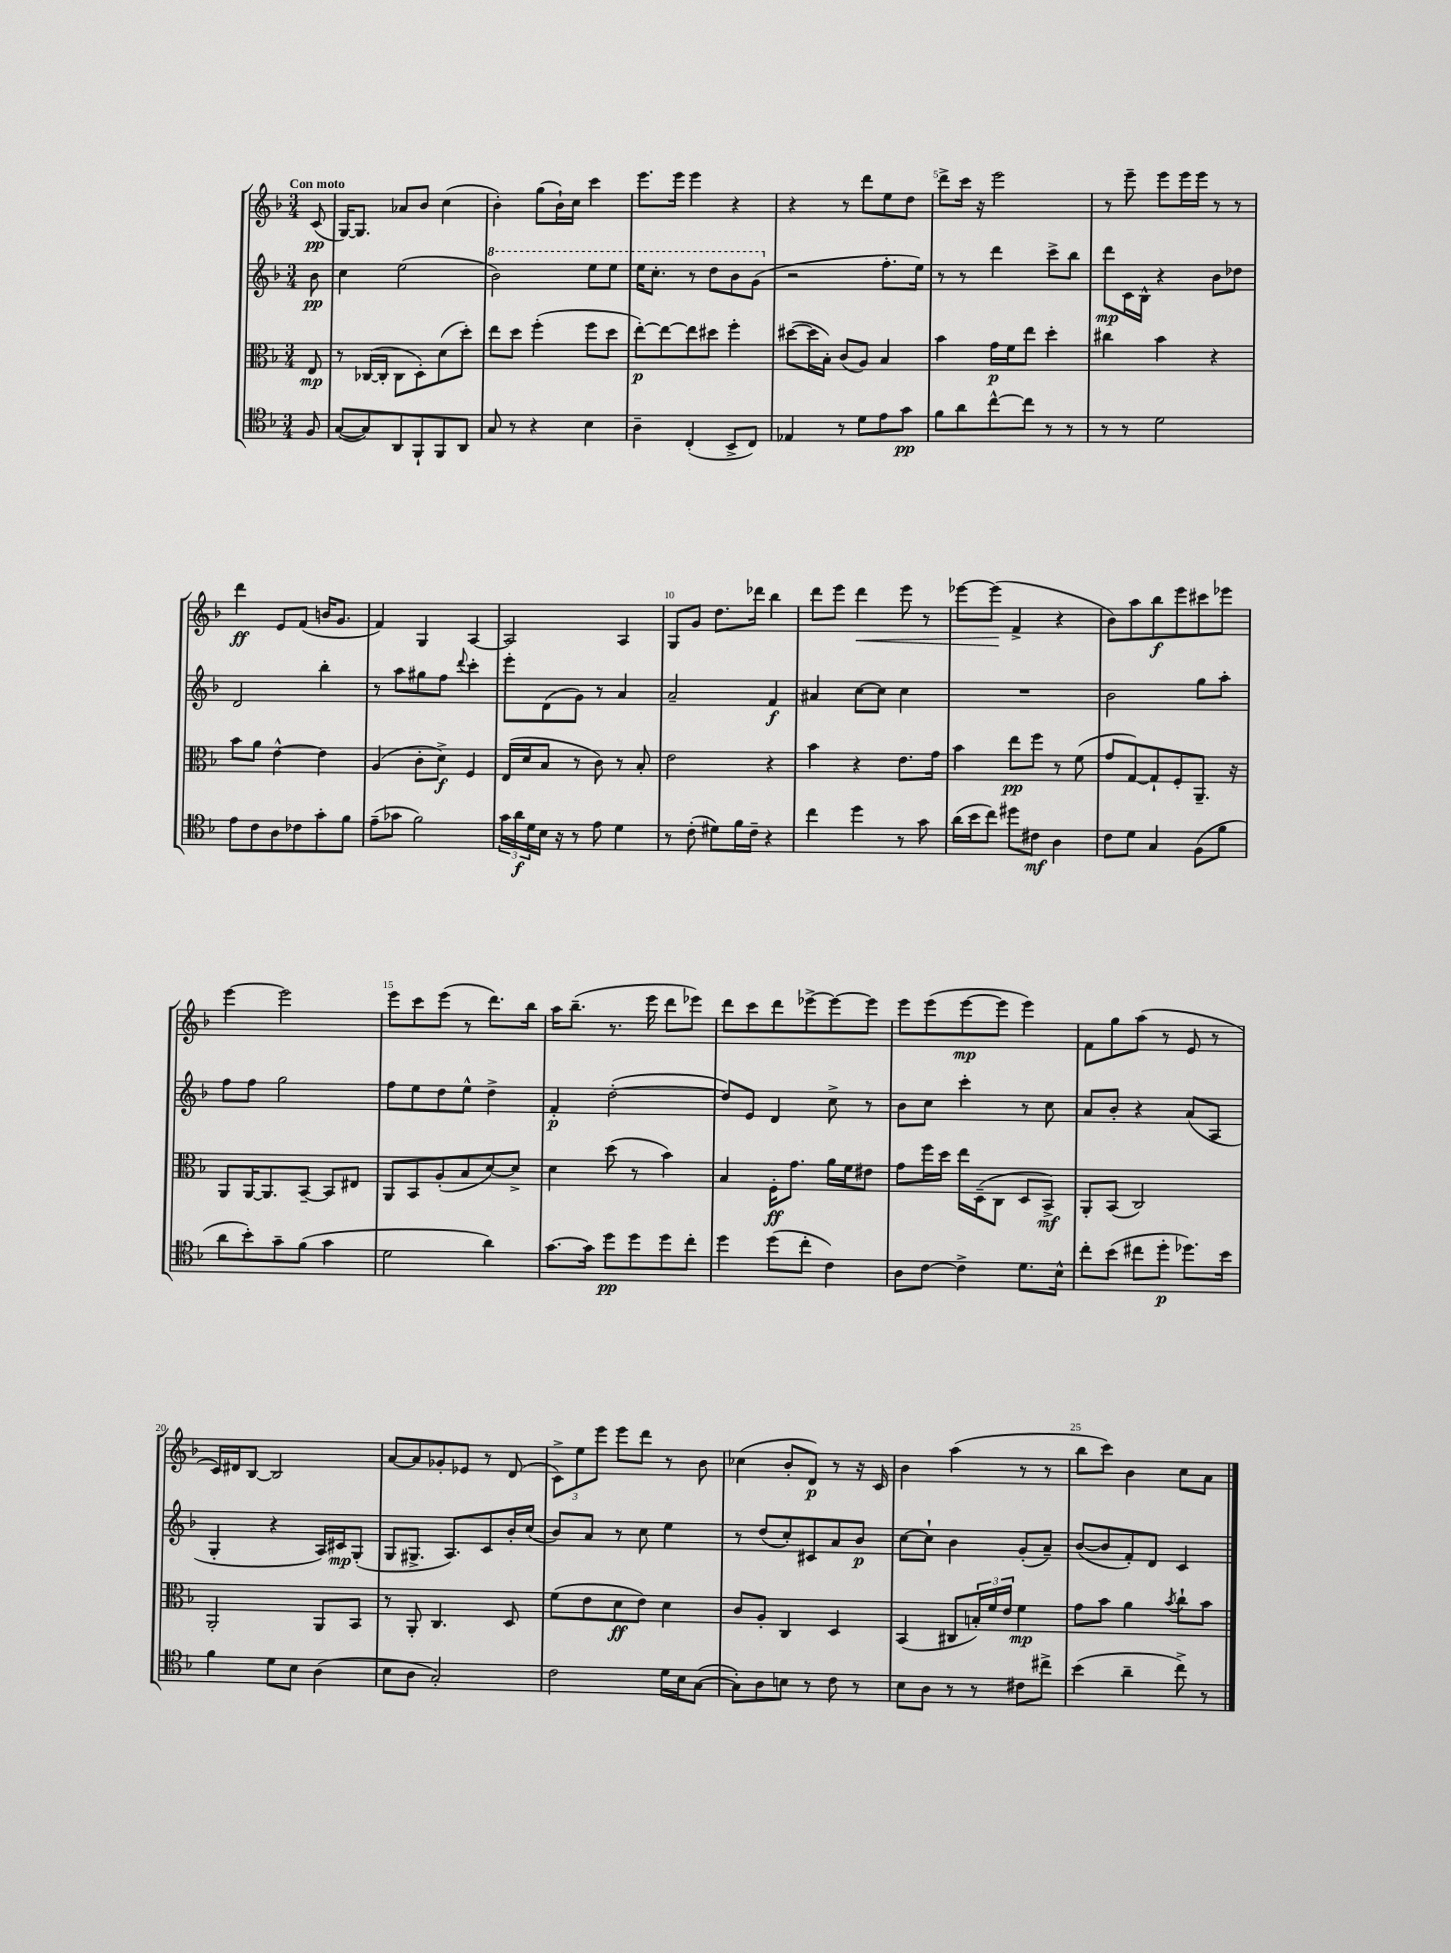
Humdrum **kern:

**kern	**dynam	**kern	**dynam	**kern	**dynam	**kern	**dynam
*part4	*part4	*part3	*part3	*part2	*part2	*part1	*part1
*staff4	*staff4	*staff3	*staff3	*staff2	*staff2	*staff1	*staff1
*clefC4	*	*clefC3	*	*clefG2	*	*clefG2	*
*k[b-]	*	*k[b-]	*	*k[b-]	*	*k[b-]	*
*M3/4	*	*M3/4	*	*M3/4	*	*M3/4	*
=	=	=	=	=	=	=	=
!	!	!	!	!	!	!LO:TX:a:B:t=Con moto	!
8F/	.	8E/	mp	8b-\	pp	(8c/	pp
=1	=1	=1	=1	=1	=1	=1	=1
([8G/L	.	8r	.	4cc\	.	[16G/KL)	.
.	.	.	.	.	.	8.G/J]	.
8G/])	.	([16C-X/LL	.	.	.	.	.
.	.	16C-'/JJ]	.	.	.	.	.
8AA/	.	8C-\L	.	(2ee\	.	8a-X/L	.
8FF`/	.	8D'\)	.	.	.	8b-/J	.
8FF/	.	(8d\	.	.	.	(4cc\	.
8AA/J	.	8dd'\J)	.	.	.	.	.
=2	=2	=2	=2	=2	=2	=2	=2
*	*	*	*	*8va	*	*	*
8G/	.	8ee\L	.	2bb-\)	.	4b-'\)	.
8r	.	8dd\J	.	.	.	.	.
4r	.	(4ff'\	.	.	.	(8gg\L	.
.	.	.	.	.	.	16b-`\L)	.
.	.	.	.	.	.	16cc\JJ	.
4B-\	.	8ff\L	.	8eee\L	.	4ccc\	.
.	.	8dd\J	.	8eee\J	.	.	.
=3	=3	=3	=3	=3	=3	=3	=3
4A~\	.	[8ee'\L)	p	16eee\KL	.	8.eee\L	.
.	.	.	.	8.ccc'\J	.	.	.
.	.	8ee\_	.	.	.	.	.
.	.	.	.	.	.	16eee\Jk	.
(4C'/	.	8ee\]	.	8r	.	4eee\	.
.	.	8dd#X\J	.	8ddd\L	.	.	.
8BB-^/L	.	4ff'\	.	8bb-\	.	4r	.
8C/J)	.	.	.	(8gg\J	.	.	.
=4	=4	=4	=4	=4	=4	=4	=4
*	*	*	*	*X8va	*	*	*
4E-X/	.	([8dd#X\L	.	2r	.	4r	.
.	.	16dd#\L]	.	.	.	.	.
.	.	16B-'\JJ)	.	.	.	.	.
8r	.	(8c/L	.	.	.	8r	.
8d\L	.	8A/J)	.	.	.	8ddd\L	.
8e\	.	4B-/	.	8.ff'\L	.	8ee\	.
8g\J	pp	.	.	.	.	8dd\J	.
.	.	.	.	16ee\Jk)	.	.	.
=5	=5	=5	=5	=5	=5	=5	=5
8f\L	.	4b-\	.	8r	.	8ddd^\L	.
8a\	.	.	.	8r	.	16ccc\Jk	.
.	.	.	.	.	.	16r	.
[8cc^^\	.	16g\LL	p	4ddd\	.	2eee\	.
.	.	16f\J	.	.	.	.	.
8cc\J]	.	8ee\J	.	.	.	.	.
8r	.	4dd'\	.	8ccc^\L	.	.	.
8r	.	.	.	8bb-\J	.	.	.
=6	=6	=6	=6	=6	=6	=6	=6
8r	.	4cc#X\	.	8ddd\L	mp	8r	.
8r	.	.	.	16c\L	.	8eee~\	.
.	.	.	.	16B-^^\JJ	.	.	.
2d\	.	4b-\	.	4r	.	8eee\L	.
.	.	.	.	.	.	16eee\L	.
.	.	.	.	.	.	16eee\JJ	.
.	.	4r	.	8b-\L	.	8r	.
.	.	.	.	8dd-X\J	.	8r	.
!!LO:LB:g=z
=7	=7	=7	=7	=7	=7	=7	=7
8e\L	.	8b-\L	.	2d/	.	4ddd\	ff
8c\	.	8a\J	.	.	.	.	.
8A\	.	[4e^^\	.	.	.	8e/L	.
8c-X\	.	.	.	.	.	(8f/J	.
8g'\	.	4e\]	.	4bb-'\	.	16bn/KL	.
.	.	.	.	.	.	8.g/J	.
8f\J	.	.	.	.	.	.	.
=8	=8	=8	=8	=8	=8	=8	=8
(8e~\L	.	(4A/	.	8r	.	4f/)	.
8g-X\J	.	.	.	8aa\L	.	.	.
2f\)	.	8c'\L	.	8gg#X\	.	4G/	.
.	.	8d^\J)	f	8ff\J	.	.	.
.	.	.	.	8qqddd/	.	.	.
.	.	4F/	.	4ccc'\	.	[4A/	.
=9	=9	=9	=9	=9	=9	=9	=9
24g\LL	.	(16E/LL	.	8eee'\L	.	2A/]	.
24a\	f	.	.	.	.	.	.
.	.	16d/J	.	.	.	.	.
24d\	.	.	.	.	.	.	.
16B-\JJ	.	8B-/J	.	(8d\	.	.	.
16r	.	.	.	.	.	.	.
8r	.	8r	.	8g\J)	.	.	.
8e\	.	8c\)	.	8r	.	.	.
4d\	.	8r	.	4a/	.	4A/	.
.	.	8B-'/	.	.	.	.	.
=10	=10	=10	=10	=10	=10	=10	=10
8r	.	2e\	.	2a~/	.	8G/L	.
(8c'\	.	.	.	.	.	8g/J	.
8d#X\L)	.	.	.	.	.	8.dd\L	.
16f\L	.	.	.	.	.	.	.
16c~\JJ	.	.	.	.	.	16ddd-X\Jk	.
4r	.	4r	.	4f/	f	4bb-\	.
=11	=11	=11	=11	=11	=11	=11	=11
4cc\	.	4b-\	.	4a#X/	.	8ddd\L	.
.	.	.	.	.	.	8eee\J	.
!	!	!	!	!	!	!	!LO:HP:b
4dd\	.	4r	.	[8cc\L	.	4ddd\	<
.	.	.	.	8cc\J]	.	.	.
8r	.	8.e\L	.	4cc\	.	8eee\	.
8g\	.	.	.	.	.	8r	.
.	.	16g\Jk	.	.	.	.	.
=12	=12	=12	=12	=12	=12	=12	=12
(16a\LL	.	4b-\	.	2.r	.	[8eee-X\L	.
16b-\J	.	.	.	.	.	.	.
8cc\J)	.	.	.	.	.	(8eee-\J]	.
8dd#X\L	.	8ee\L	pp	.	.	4f^/	[
8c#X\J	mf	8ff\J	.	.	.	.	.
4A\	.	8r	.	.	.	4r	.
.	.	(8f\	.	.	.	.	.
=13	=13	=13	=13	=13	=13	=13	=13
8c\L	.	8g/L	.	2b-\	.	8b-\L)	.
8d\J	.	[8G/)	.	.	.	8aa\	.
4G/	.	8G`/]	.	.	.	8bb-\	f
.	.	8F'/	.	.	.	8eee\	.
(8F\L	.	8.AA~/J	.	8gg\L	.	8ccc#X\	.
8f\J	.	.	.	8aa'\J	.	8eee-X\J	.
.	.	16r	.	.	.	.	.
!!LO:LB:g=z
=14	=14	=14	=14	=14	=14	=14	=14
8a\L	.	8AA/L	.	8ff\L	.	[4eee\	.
8b-'\)	.	[16AA/K	.	8ff\J	.	.	.
.	.	8.AA/]	.	.	.	.	.
8g~\	.	.	.	2gg\	.	2eee\]	.
(8f\J	.	[8BB-~/J	.	.	.	.	.
4g\	.	8BB-/L]	.	.	.	.	.
.	.	8E#X/J	.	.	.	.	.
=15	=15	=15	=15	=15	=15	=15	=15
2d\	.	8AA/L	.	8ff\L	.	8eee\L	.
.	.	8BB-/	.	8ee\	.	8ccc\	.
.	.	(8A'/	.	8dd\	.	(8eee\J	.
.	.	8B-/	.	8ee^^\J	.	8r	.
4a\)	.	[8d/)	.	4dd^\	.	8.ddd\L)	.
.	.	8d^/J]	.	.	.	.	.
.	.	.	.	.	.	16bb-\Jk	.
=16	=16	=16	=16	=16	=16	=16	=16
[8.g\L	.	4d\	.	4f'/	p	16aa\KL	.
.	.	.	.	.	.	(8.bb-~\J	.
16g\Jk]	.	.	.	.	.	.	.
8dd\L	pp	(8dd\	.	([2dd'\	.	8.r	.
8dd\	.	8r	.	.	.	.	.
.	.	.	.	.	.	16eee\	.
8dd\	.	4b-\)	.	.	.	8ddd\L	.
8cc'\J	.	.	.	.	.	8eee-X\J)	.
=17	=17	=17	=17	=17	=17	=17	=17
4dd\	.	4B-/	.	8dd/L])	.	8ddd\L	.
.	.	.	.	8e/J	.	8ccc\	.
(8dd\L	.	16F'\KL	ff	4d/	.	8ddd\	.
.	.	8.g\J	.	.	.	.	.
8cc'\J	.	.	.	.	.	[8eee-X^\	.
4c\)	.	16a\LL	.	8cc^\	.	8eee-\_	.
.	.	16f\J	.	.	.	.	.
.	.	8e#X\J	.	8r	.	8eee-\J]	.
=18	=18	=18	=18	=18	=18	=18	=18
8A\L	.	8g\L	.	8b-\L	.	8eee\L	.
[8c\J	.	16ff\L	.	8cc\J	.	(8eee\	.
.	.	16dd\JJ	.	.	.	.	.
4c^\]	.	16ee\LL	.	4ccc'\	.	[8eee\	mp
.	.	(16D~\J	.	.	.	.	.
.	.	8C\J	.	.	.	8eee\J]	.
8.d\L	.	8D/L	.	8r	.	4eee\)	.
.	.	8BB-^/J)	mf	8cc\	.	.	.
16B-^^\Jk	.	.	.	.	.	.	.
=19	=19	=19	=19	=19	=19	=19	=19
8cc'\L	.	8AA'/L	.	8a/L	.	8f\L	.
(8b-\J	.	(8BB-/J	.	8b-'/J	.	8gg\	.
8cc#X\L	.	2C/)	.	4r	.	(8aa\J	.
8dd'\J	p	.	.	.	.	8r	.
8.dd-X\L)	.	.	.	(8a/L	.	8e/	.
.	.	.	.	8A/J	.	8r	.
16b-\Jk	.	.	.	.	.	.	.
!!LO:LB:g=z
=20	=20	=20	=20	=20	=20	=20	=20
4f\	.	2AA'/	.	4G'/	.	16c/LL)	.
.	.	.	.	.	.	16d#X/J	.
.	.	.	.	.	.	[8B-/J	.
8d\L	.	.	.	4r	.	2B-/]	.
8B-\J	.	.	.	.	.	.	.
(4A\	.	8AA/L	.	16A/LL)	.	.	.
.	.	.	.	16c#X/J	mp	.	.
.	.	8BB-/J	.	(8G'/J	.	.	.
=21	=21	=21	=21	=21	=21	=21	=21
8B-\L	.	8r	.	8G/L	.	[8a/L	.
8A\J	.	8AA'/	.	8.G#X^/J	.	8a/]	.
2G'/)	.	4.C/	.	.	.	8g-X'/	.
.	.	.	.	8.A/L)	.	.	.
.	.	.	.	.	.	8e-X/J	.
.	.	.	.	8c/	.	8r	.
.	.	8D/	.	16b-'/L	.	(8d/	.
.	.	.	.	(16cc/JJ	.	.	.
=22	=22	=22	=22	=22	=22	=22	=22
2c\	.	(8f\L	.	8b-/L)	.	12c^\L)	.
.	.	.	.	.	.	12ee\	.
.	.	8e\	.	8a/J	.	.	.
.	.	.	.	.	.	12eee\J	.
.	.	8d\	ff	8r	.	8eee\L	.
.	.	8e\J)	.	8cc\	.	8ddd\J	.
16d\LL	.	4d\	.	4ee\	.	8r	.
16B-\J	.	.	.	.	.	.	.
([8G\J	.	.	.	.	.	8b-\	.
=23	=23	=23	=23	=23	=23	=23	=23
8G'\L])	.	8c/L	.	8r	.	(4cc-X\	.
8A\	.	8A'/J	.	(8dd/L	.	.	.
8Bn\J	.	4C/	.	8cc'/)	.	8b-'/L	.
8r	.	.	.	8c#X/	.	8d/J)	p
8c\	.	4D/	.	8a/	.	8r	.
8r	.	.	.	8b-/J	p	16r	.
.	.	.	.	.	.	16c/	.
=24	=24	=24	=24	=24	=24	=24	=24
8B-\L	.	(4BB-/	.	[8cc\L	.	4b-\	.
8A\J	.	.	.	8cc`\J]	.	.	.
8r	.	8C#X/L	.	4b-\	.	(4aa\	.
8r	.	24Bn'/L)	.	.	.	.	.
.	.	24f/	.	.	.	.	.
.	.	24e/JJ	.	.	.	.	.
8c#X\L	.	4f\	mp	(8g'/L	.	8r	.
8cc#X^\J	.	.	.	8a~/J)	.	8r	.
=25	=25	=25	=25	=25	=25	=25	=25
(4b-\	.	8g\L	.	([8b-/L	.	8bb-\L	.
.	.	8b-\J	.	8b-/]	.	8ccc\J)	.
4a~\	.	4a\	.	8f'/)	.	4b-\	.
.	.	.	.	8d/J	.	.	.
.	.	8qb-/	.	.	.	.	.
8cc^\)	.	8cc`\L	.	4c/	.	8cc\L	.
8r	.	8b-\J	.	.	.	8a\J	.
==	==	==	==	==	==	==	==
*-	*-	*-	*-	*-	*-	*-	*-
